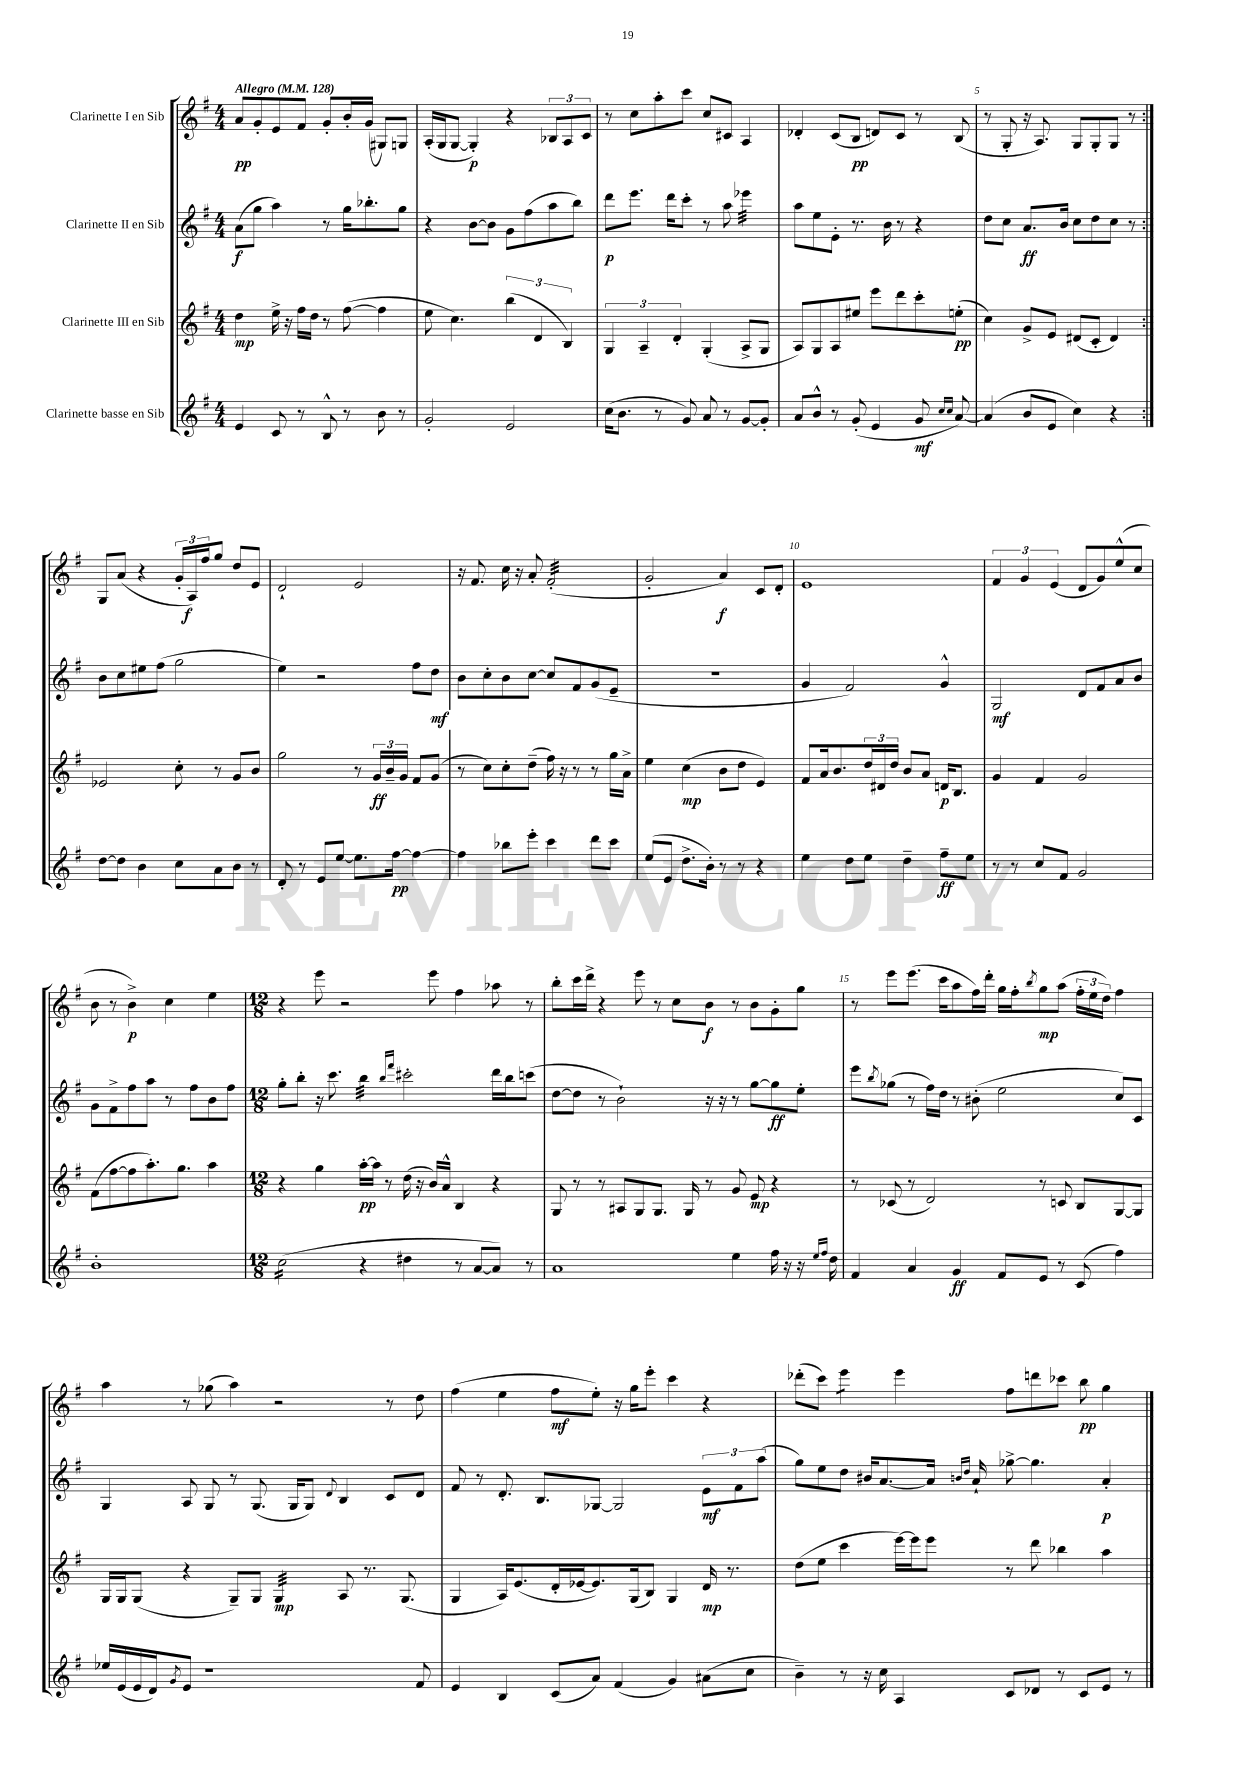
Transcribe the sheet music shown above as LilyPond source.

<<
\new StaffGroup <<
\new Staff = "s0" \with { instrumentName = "Clarinette I en Sib" } {
    \clef treble \key g \major \numericTimeSignature \time 4/4 \tempo "Allegro" 4 = 128
    \repeat volta 2 { a'8\pp g'8-. e'8 fis'8 g'8-. b'16-. g'16( gis8) g8 |
    a16-.( g16 g8~ g4-.\p) r4 \tuplet 3/2 { bes8 a8 c'8 } |
    r8 c''8 a''8-. c'''8 c''8 cis'8 a4 |
    des'4-. c'8( b8\pp d'8) c'8 r8 b8( |
    r8 g8-. r16 a8.) g8 g8-. g8 r8 | }
    g8 a'8( r4 \tuplet 3/2 { g'16-. a16\f) fis''16 } g''8 d''8 e'8 |
    d'2-! e'2 |
    r16 fis'8. c''16 r16 a'8-. fis'2:32-.( |
    g'2-. a'4\f) c'8 d'8-. |
    e'1 |
    \tuplet 3/2 { fis'4 g'4 e'4( } d'8 g'8) e''8-^( c''8 |
    b'8 r8 b'4->\p) c''4 e''4 |
    \numericTimeSignature \time 12/8 r4 e'''8 r2 e'''8 fis''4 aes''8 r8 |
    b''8-. c'''16 d'''16-> r4 e'''8 r8 c''8 b'8\f r8 b'8 g'8-. g''8 |
    r8 e'''8 e'''8.( c'''16 a''8 fis''16) d'''16-. g''16 fis''16-. \acciaccatura { b''8 } g''8\mp a''8( \tuplet 3/2 { fis''16-. e''16 d''16) } fis''4 |
    a''4 r8 ges''8( a''4) r2 r8 d''8 |
    fis''4( e''4 fis''8\mf e''8-.) r16 g''16 e'''8-. c'''4 r4 |
    des'''8-.( c'''8) e'''4:8 e'''4 fis''8 d'''8 ces'''8 b''8\pp g''4 \bar "|." |
}
\new Staff = "s1" \with { instrumentName = "Clarinette II en Sib" } {
    \clef treble \key g \major \numericTimeSignature \time 4/4
    \repeat volta 2 { a'8\f( g''8 a''4) r8 g''16 bes''8.-. g''8 |
    r4 b'8~ b'8 g'8 fis''8( a''8 b''8) |
    d'''8\p e'''8. d'''16 c'''8-. r8 a''8 ees'''4:32 |
    a''8 e''8 e'8-. r8. b'16 r8 r4 |
    d''8 c''8 a'8.\ff b'16 c''8 d''8 c''8 r8 | }
    b'8 c''8 eis''8 fis''8( g''2 |
    e''4) r2 fis''8 d''8\mf |
    b'8 c''8-. b'8 c''8~ c''8 fis'8 g'8( e'8-- |
    r1 |
    g'4 fis'2) g'4-^ |
    g2\mf d'8 fis'8 a'8 b'8 |
    g'8 fis'8-> fis''8 a''8 r8 fis''8 b'8 fis''8 |
    \numericTimeSignature \time 12/8 g''8-. b''8-. r16 c'''8. b''4:32 \grace { b''16 fis'''16 } cis'''2-. d'''16 b''16 c'''8( |
    d''8~ d''8 r8 b'2-!) r16 r16 r8 g''8~ g''8\ff e''8-. |
    e'''8 \acciaccatura { b''8 } ges''8( r8 fis''16) d''16 r8 bis'8-.( e''2 c''8) c'8 |
    g4 a8 g8 r8 g8.( g16 g8) \appoggiatura { d'8 } b4 c'8 d'8 |
    fis'8 r8 d'8.-. b8. ges8~ ges2 \tuplet 3/2 { e'8\mf fis'8 a''8( } |
    g''8) e''8 d''8 bis'16 a'8.~ a'16 \grace { b'16 d''16 } a'16-! ges''8~-> ges''4. a'4-.\p \bar "|." |
}
\new Staff = "s2" \with { instrumentName = "Clarinette III en Sib" } {
    \clef treble \key g \major \numericTimeSignature \time 4/4
    \repeat volta 2 { d''4\mp e''16-> r16 fis''16 d''16 r8 fis''8~( fis''4 |
    e''8 c''4.) \tuplet 3/2 { b''4( d'4 b4) } |
    \tuplet 3/2 { g4 a4-- d'4-. } g4-.( a8-> g8 |
    a8) g8 a8 eis''8 e'''8 d'''8 c'''8-. e''8-.\pp( |
    c''4) g'8-> e'8 dis'8( c'8-. dis'4) | }
    ees'2 c''8-. r8 g'8 b'8 |
    g''2 r8 \tuplet 3/2 { g'16\ff b'16-- g'16 } fis'8 g'8( |
    r8 c''8) c''8-. d''8--( fis''16) r16 r8 r8 g''16 a'16-> |
    e''4 c''4\mp( b'8 d''8 e'4) |
    fis'8 a'16 b'8. \tuplet 3/2 { d''16 dis'16 d''16 } b'8 a'8 d'16\p b8. |
    g'4 fis'4 g'2 |
    fis'8( fis''8~ fis''8 a''8.-.) g''8. a''4 |
    \numericTimeSignature \time 12/8 r4 g''4 a''16~-.\pp a''16 r8 d''16( r16 b'16) a'16-^ b4 r4 |
    g8 r8 r8 ais8 g8 g8. g16 r8 g'8 e'8\mp r4 |
    r8 ces'8( r8 d'2) r8 c'8 b8 g8~ g8 |
    g16 g16 g8( r4 g8--) g8 g4:32\mp a8 r8. g8.( |
    g4 a16) e'8.( d'16-. ees'16~ ees'8.) g16( b8) g4 d'16\mp r8. |
    d''8( e''8 c'''4 e'''16~) e'''16 e'''8 r8 d'''8 bes''4 a''4 \bar "|." |
}
\new Staff = "s3" \with { instrumentName = "Clarinette basse en Sib" } {
    \clef treble \key g \major \numericTimeSignature \time 4/4
    \repeat volta 2 { e'4 c'8 r8 b8-^ r8 b'8 r8 |
    g'2-. e'2 |
    c''16( b'8. r8 g'8) a'8 r8 g'8~ g'8-. |
    a'8 b'8-^ r8 g'8-.( e'4 g'8\mf \grace { c''16 c''16 } a'8~) |
    a'4( b'8 e'8 c''4) r4 | }
    d''8~ d''8 b'4 c''8 a'8 b'8 r8 |
    d'8-. r8 e'8 e''8~ e''8. fis''16~\pp fis''4~ |
    fis''4 bes''8 e'''8-. c'''4 d'''8 c'''8 |
    e''8( e'8 d''8.-> b'16-.) r8 r8 r4 |
    e''4 d''8 e''8 d''4-- fis''8--\ff e''8 |
    r8 r8 c''8 fis'8 g'2 |
    b'1-. |
    \numericTimeSignature \time 12/8 c''2:16( r4 dis''4 r8 a'8~ a'8) r8 |
    a'1 e''4 fis''16 r16 r16 \grace { e''16 fis''16 } d''16 |
    fis'4 a'4 g'4\ff fis'8 e'8 r8 c'8( fis''4) |
    ees''16 e'16( e'16 d'16) \acciaccatura { g'8 } e'8 r1 fis'8 |
    e'4 b4 c'8( a'8) fis'4( g'4) ais'8( c''8 |
    b'4--) r8 r16 c''16 a4 c'8 des'8 r8 c'8 e'8 r8 \bar "|." |
}
>>
>>
\layout { \context { \Score \override BarNumber.break-visibility = ##(#f #t #t) barNumberVisibility = #(every-nth-bar-number-visible 5) } }
